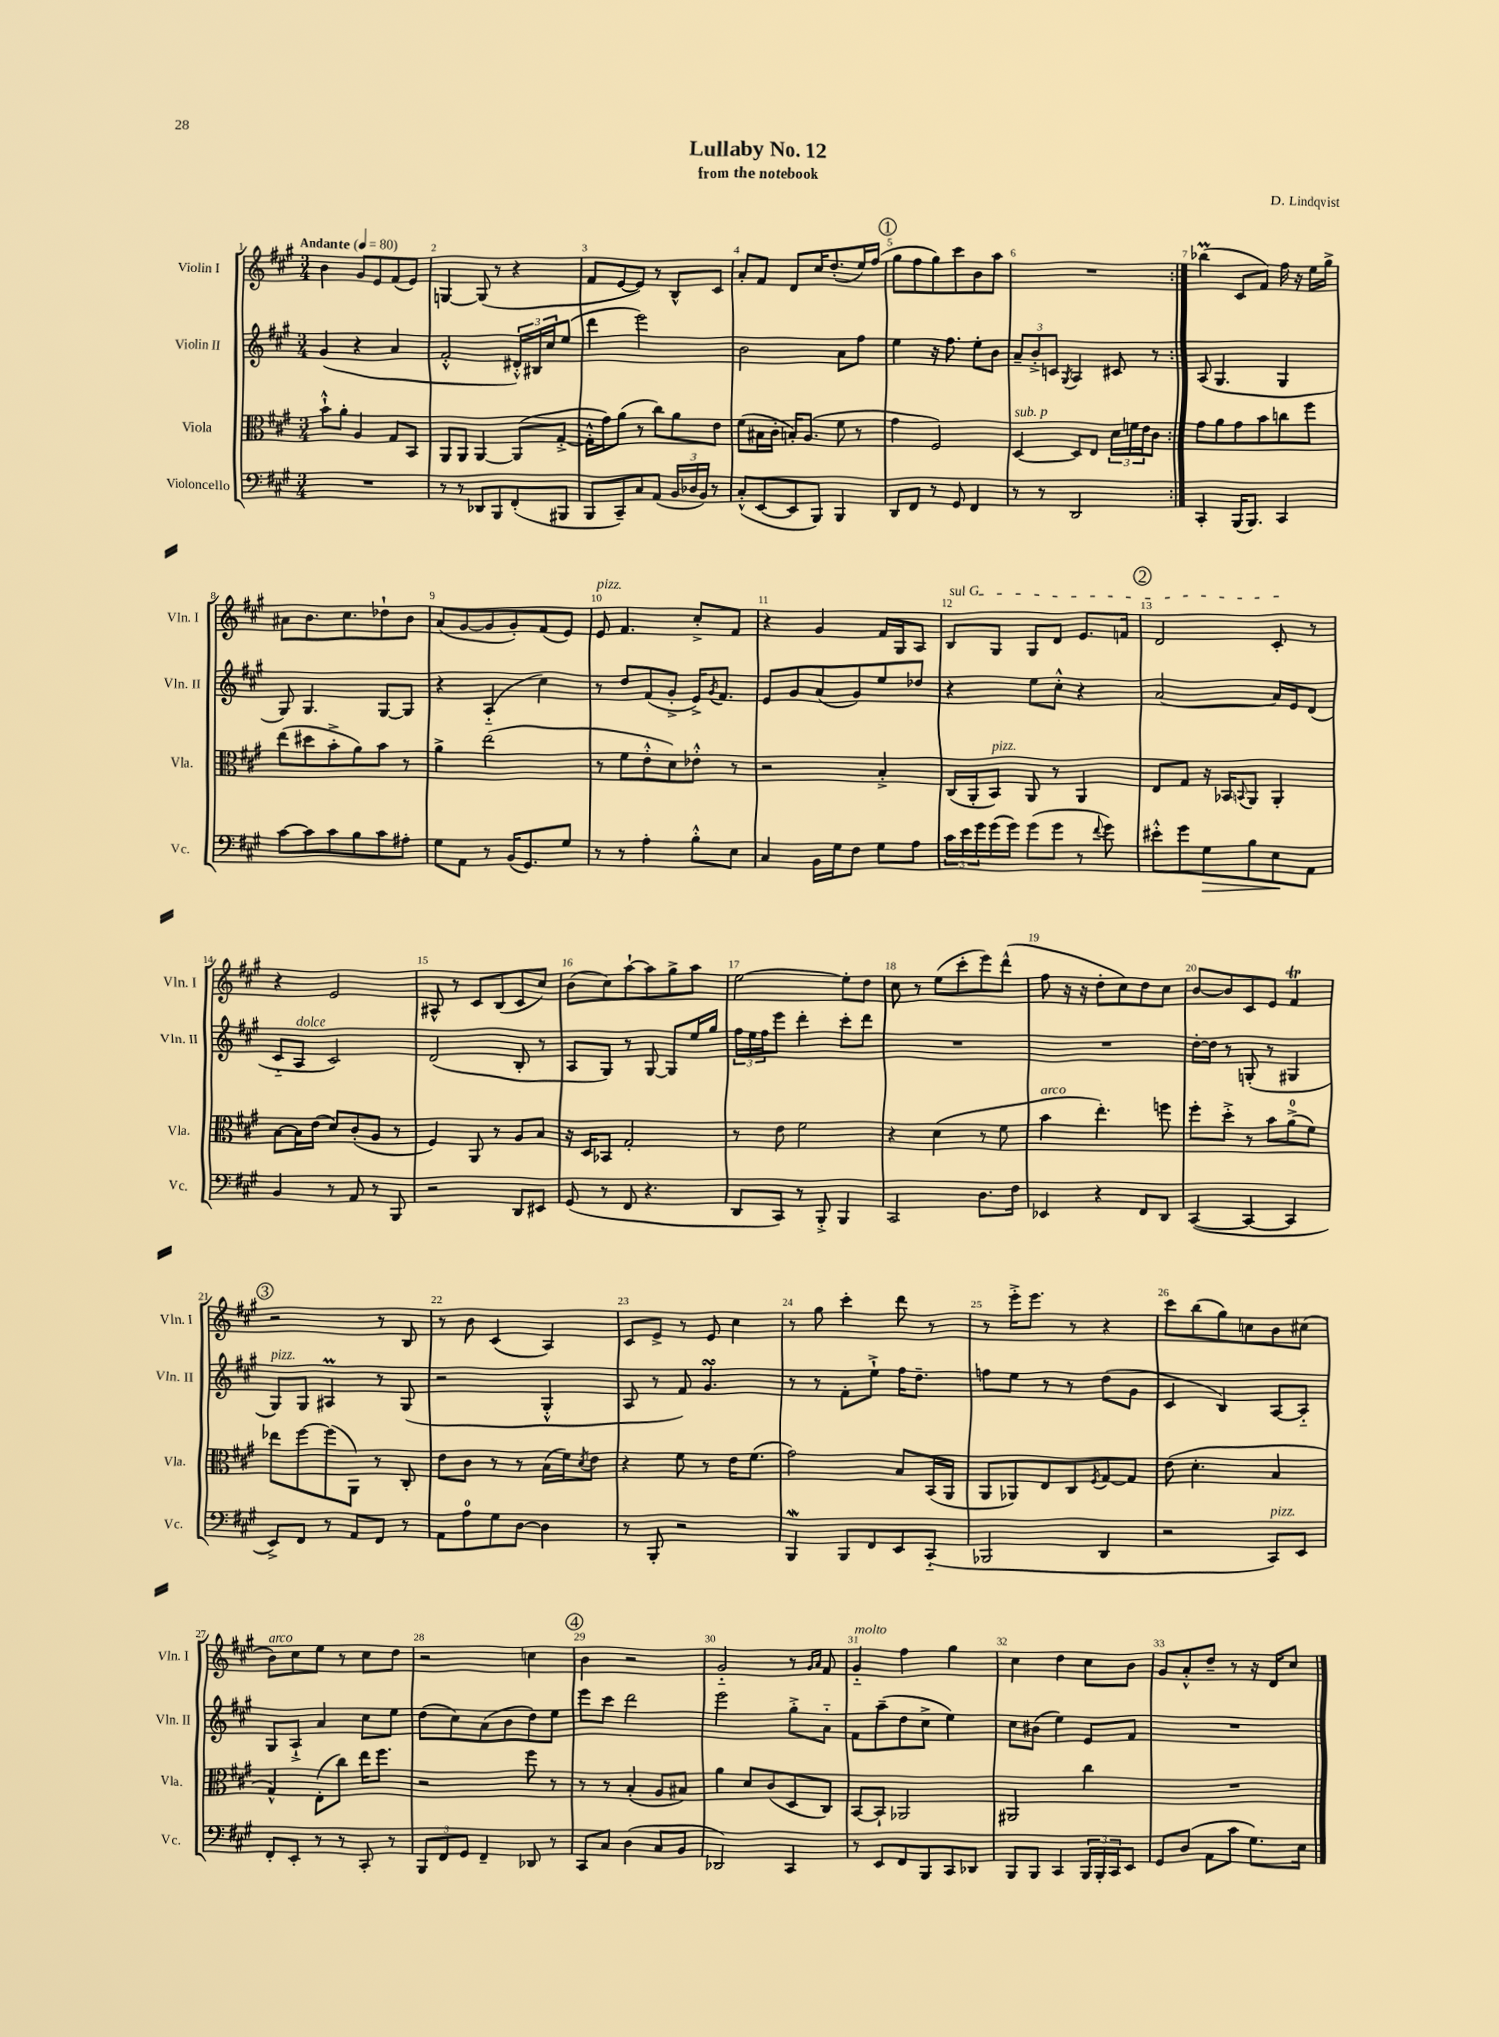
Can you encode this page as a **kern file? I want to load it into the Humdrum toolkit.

**kern	**kern	**kern	**kern
*staff4	*staff3	*staff2	*staff1
*clefF4	*clefC3	*clefG2	*clefG2
*k[f#c#g#]	*k[f#c#g#]	*k[f#c#g#]	*k[f#c#g#]
*M3/4	*M3/4	*M3/4	*M3/4
*MM80	*MM80	*MM80	*MM80
2.r	8b`^^	(4g#	4b
.	8a'	.	.
.	4A	4r	8g#
.	.	.	8e
.	8G#	4a	(8f#
.	8BB	.	8e)
=	=	=	=
8r	8AA	2f#'^^	[4G
8r	8AA	.	.
8DD-	[4AA	.	(8G]
8BBB	.	.	8r
(8FF#'	(8AA]	24d#'^^)	4r
.	.	24B#	.
.	.	24cc#	.
8BBB#	[8G#'^	(8ee	.
=	=	=	=
8BBB	16G#'^^]	4ddd	8f#
.	16g#)	.	.
8CC#~)	(8a	.	[8e
8C#	8r	2eee)	8e])
(8AA	8cc#)	.	8r
24BB	8a	.	8B^^
24D-	.	.	.
24BB)	.	.	.
8r	8e	.	8c#
=	=	=	=
(8C#'^^	(8f#	2b	8a'
[8EE	16B#	.	8f#
.	16c#'	.	.
8EE]	16B')	.	8d
.	(8.A	.	.
8BBB)	.	.	16cc#
.	.	.	(8.dd'
4BBB	8f#	8a	.
.	8r	8ff#	16ee)
.	.	.	(16ff#
=	=	=	=
8DD	4g#	4ee	8gg#
8FF#	.	.	8ff#
8r	2F#)	16r	8gg#)
.	.	8.ff#	.
8GG#	.	.	8ccc#
4FF#	.	8ee'	8b
.	.	8b	8aa
=	=	=	=
8r	[4D	12a~	2.r
.	.	12b'^	.
8r	.	.	.
.	.	12c	.
.	.	8qG#	.
2DD	8D]	4A	.
.	8E	.	.
.	24d	8c#	.
.	24f	.	.
.	24e	.	.
.	8c#	8r	.
=:|!	=:|!	=:|!	=:|!
4CC#'	8g#	(8A	(4bb-
.	8a	4.G#	.
(16BBB	8g#	.	8c#
8.BBB)	.	.	.
.	8b	.	8f#)
4CC#	8cc	4G#	16ff#
.	.	.	16r
.	8ff#	.	16ee
.	.	.	16gg#^
=	=	=	=
[8c#	(8ee	8G#)	8a#
8c#]	8dd#	4.G#	8.b
8c#	8b'^	.	.
.	.	.	8.cc#
8B	8a)	.	.
8c#	8b	[8G#	8dd-`
8A#'	8r	8G#]	8b
=	=	=	=
8G#	4a^	4r	(8a
8AA	.	.	[8g#
8r	(2ee	(4A'~	8g#]
(16BB	.	.	8g#')
8.GG#)	.	.	.
.	.	4cc#)	(8f#
8G#	.	.	8e)
=	=	=	=
8r	8r	8r	8e
8r	8f#	8dd	4.f#
4A'	8e'^^	(8f#	.
.	8d)	8g#'^	.
8B'^^	8e-'^^	16e^)	8cc#'^
.	.	8qg#	.
.	.	8.f#	.
8E	8r	.	8f#
=	=	=	=
4C#	2r	8e	4r
.	.	8g#	.
16BB	.	(8a	4g#
16G#	.	.	.
8F#	.	8g#)	.
8G#	4B'^	8ee	16f#
.	.	.	16G#
8A	.	8dd-	8A
=	=	=	=
24c#	(16C#	4r	8B
24e	.	.	.
.	16AA'	.	.
24g#	.	.	.
(16g#	8BB)	.	8G#
16g#)	.	.	.
(8g#	8AA	8ee	8G#
8g#	8r	8cc#'^^	8d
8r	4AA	4r	8.e
8qqf#	.	.	.
8g#)	.	.	.
.	.	.	16f
=	=	=	=
8e#'^^	8E	[2a	2d
8g#	8G#	.	.
8G#	16r	.	.
.	16BB-	.	.
.	8qqBB	.	.
8B	8AA	.	.
8E	4AA'	16a]	8c#'
.	.	16e	.
8AA	.	(8d	8r
=	=	=	=
4BB	[8B	8c#'~	4r
.	16B]	8A	.
.	(16e	.	.
8r	8d)	2c#)	2e
8AA	(8c#'	.	.
8r	8A	.	.
8BBB	8r	.	.
=	=	=	=
2r	4F#)	(2d	8A#^^
.	.	.	8r
.	8AA	.	8c#
.	8r	.	(8B
8DD	8A	8B'	8c#
8EE#	8B	8r	8cc#)
=	=	=	=
(8GG#	16r	8A	(8b
.	16D	.	.
8r	8BB-	8G#)	8cc#)
8FF#	2G#'	8r	[8aa`
4.r	.	[8G#	8aa]
.	.	8G#]	8gg#^
.	.	16ee	8aa
.	.	16gg#	.
=	=	=	=
8DD	8r	24ff#	[2ee
.	.	24ee	.
.	.	24ff#	.
8CC#)	8e	8eee	.
8r	2f#	4ddd'	.
8BBB'^	.	.	.
4BBB	.	8ccc#'	8ee']
.	.	8ddd	8dd
=	=	=	=
2CC#	4r	2.r	8cc#
.	.	.	8r
.	(4d	.	(8ee
.	.	.	8ccc#'
8.D	8r	.	8eee)
.	8f#	.	(8ddd^^
16F#	.	.	.
=	=	=	=
4EE-	4b	2.r	8ff#
.	.	.	16r
.	.	.	16r
4r	4.ee')	.	8dd'
.	.	.	8cc#)
8FF#	.	.	8dd
8DD	8ff	.	8cc#
=	=	=	=
([4CC#	8ff#'	[16dd'	[8b
.	.	16dd]	.
.	8dd'^	8r	8b]
4CC#_	8r	(8G'	8c#
.	8b	8r	8e
4CC#]	(8a^	4G#	4f#
.	8f#)	.	.
=	=	=	=
8EE^)	8ee-	8G#)	2r
8FF#	[8ff#	8G#	.
8r	(8ff#]	4A#	.
8AA	8AA)	.	.
8FF#	8r	8r	8r
8r	8C#'	(8G#	8B
=	=	=	=
8AA	8e	2r	8r
8A	8c#	.	8b
8G#	8r	.	(4c#
[8D	8r	.	.
4D]	(16B	4G#'^^	4A)
.	16f#)	.	.
.	8qd	.	.
.	8e	.	.
=	=	=	=
8r	4r	8A	8c#
8BBB'	.	8r	8e^
2r	8f#	8f#)	8r
.	8r	4.g#	8e
.	16e	.	4cc#
.	(8.f#	.	.
=	=	=	=
4BBB	2g#)	8r	8r
.	.	8r	8gg#
8BBB	.	8f#'	4ccc#'
8FF#	.	8ee`^	.
8EE	8B	16ff#	8ddd
.	.	8.dd~	.
(8CC#'~	(16BB	.	8r
.	16AA	.	.
=	=	=	=
2BBB-	8AA	8ff	8r
.	8AA-)	8ee	16eee'^
.	.	.	8.eee
.	8E	8r	.
.	8C#	8r	8r
.	8qF#	.	.
4DD	[8G#	(8dd	4r
.	8G#]	8g#	.
=	=	=	=
2r	(8e	4c#	8ccc#
.	4.d'	.	(8bb
.	.	4B)	8gg#)
.	.	.	8cc
8CC#)	4B	[8A	8b
8EE	.	8A'~]	(8cc#
=	=	=	=
8FF#'	4G#^^)	8G#	8b)
8EE'	.	8A`^	8cc#
8r	(8E'	4a	8ee
8r	8cc#)	.	8r
8CC#'	16ee	8cc#	8cc#
.	8.ff#	.	.
8r	.	8ee	8dd
=	=	=	=
12BBB	2r	(8dd	2r
12FF#	.	.	.
.	.	8cc#)	.
12GG#	.	.	.
4FF#~	.	(8a	.
.	.	8b	.
8DD-	8ff#	8dd)	4cc
8r	8r	8ee	.
=	=	=	=
8CC#	8r	8eee	4b
8C#	8r	8ccc#	.
(4D	(4B'	2ddd	2r
8C#	8A	.	.
8BB	8B#)	.	.
=	=	=	=
2DD-)	4a	2eee	2g#'~
.	8d	.	.
.	(8c#	.	.
4CC#	8D	8gg#'^	8r
.	.	.	16qqg#
.	.	.	16qqa
.	8C#)	8a'~	8f#
=	=	=	=
8r	[8BB	8f#	4g#'~
8EE	8BB`]	(8aa~	.
8FF#	2AA-	8dd	4ff#
8BBB	.	8cc#^	.
8CC#	.	4ee)	4gg#
8DD-	.	.	.
=	=	=	=
8BBB	2AA#	8cc#	4cc#
8BBB	.	(8b#	.
4CC#	.	4ee)	4dd
24BBB	4cc#	8e	8cc#
24BBB'	.	.	.
24CC#	.	.	.
8EE	.	8f#	8b
=	=	=	=
8GG#	2.r	2.r	8g#
(8D	.	.	8a'^^
8AA	.	.	8dd~
8c#	.	.	8r
8.G#)	.	.	16r
.	.	.	16d
.	.	.	8cc#
16E	.	.	.
==	==	==	==
*-	*-	*-	*-
